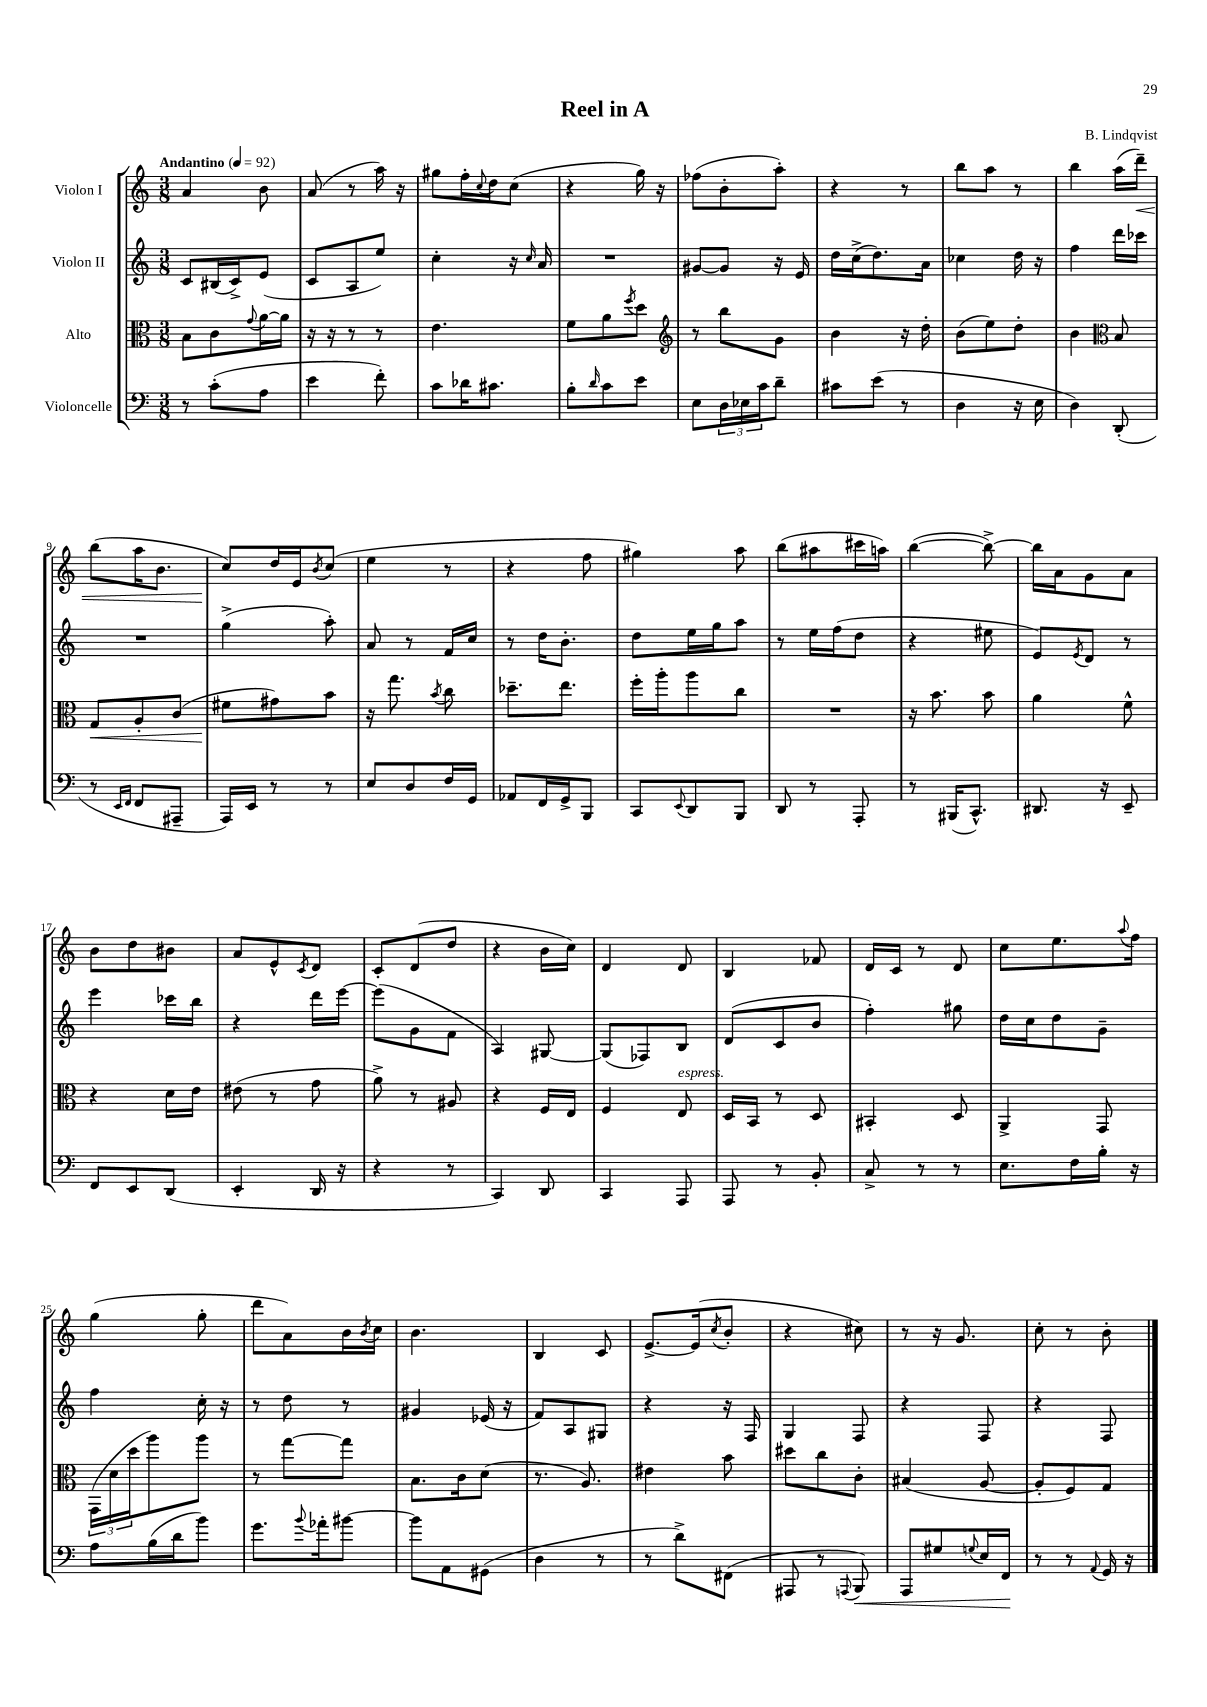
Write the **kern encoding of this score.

**kern	**dynam	**kern	**dynam	**kern	**kern	**dynam
*part4	*part4	*part3	*part3	*part2	*part1	*part1
*staff4	*staff4	*staff3	*staff3	*staff2	*staff1	*staff1
*I"Violoncelle	*	*I"Alto	*	*I"Violon II	*I"Violon I	*
*clefF4	*	*clefC3	*	*clefG2	*clefG2	*
*k[]	*	*k[]	*	*k[]	*k[]	*
*M3/8	*	*M3/8	*	*M3/8	*M3/8	*
*MM92	*	*MM92	*	*MM92	*MM92	*
=1	=1	=1	=1	=1	=1	=1
!	!	!	!	!	!LO:TX:a:B:t=Andantino	!
8r	.	8B\L	.	8c/L	4a/	.
(8c'\L	.	8c\	.	(16B#X/L	.	.
.	.	.	.	16c^/J)	.	.
.	.	8qqg/	.	.	.	.
8A\J	.	[16a\L	.	(8e/J	8b\	.
.	.	16a\JJ]	.	.	.	.
=2	=2	=2	=2	=2	=2	=2
4e\	.	16r	.	8c/L	(8a/	.
.	.	16r	.	.	.	.
.	.	8r	.	8A/	8r	.
8f'\)	.	8r	.	8ee/J)	16aa\)	.
.	.	.	.	.	16r	.
=3	=3	=3	=3	=3	=3	=3
8c\L	.	4.e\	.	4cc'\	8gg#X\L	.
16d-X\K	.	.	.	.	16ff'\L	.
.	.	.	.	.	8qqcc/	.
8.c#X\J	.	.	.	.	16dd\J	.
.	.	.	.	16r	(8cc\J	.
.	.	.	.	16qqcc/	.	.
.	.	.	.	16a/	.	.
=4	=4	=4	=4	=4	=4	=4
8B'\L	.	8f\L	.	4.r	4r	.
16qqd/	.	.	.	.	.	.
8c\	.	8a\	.	.	.	.
.	.	8qff/	.	.	.	.
8e\J	.	8dd\J	.	.	16gg\)	.
.	.	.	.	.	16r	.
=5	=5	=5	=5	=5	=5	=5
*	*	*clefG2	*	*	*	*
8E\L	.	8r	.	[8g#X/L	(8ff-X\L	.
24D\L	.	8bb\L	.	8g#/J]	8b'\	.
24E-X\	.	.	.	.	.	.
24c\J	.	.	.	.	.	.
8d~\J	.	8g\J	.	16r	8aa'\J)	.
.	.	.	.	16e/	.	.
=6	=6	=6	=6	=6	=6	=6
8c#X\L	.	4b\	.	16dd\LL	4r	.
.	.	.	.	(16cc^\J	.	.
(8e\J	.	.	.	8.dd\)	.	.
8r	.	16r	.	.	8r	.
.	.	16dd'\	.	16a\Jk	.	.
=7	=7	=7	=7	=7	=7	=7
4D\	.	(8b\L	.	4cc-X\	8bb\L	.
.	.	8ee\)	.	.	8aa\J	.
16r	.	8dd'\J	.	16dd\	8r	.
16E\	.	.	.	16r	.	.
=8	=8	=8	=8	=8	=8	=8
4D\)	.	4b\	.	4ff\	4bb\	.
*	*	*clefC3	*	*	*	*
(8DD'/	.	8B/	.	16ddd\LL	(16aa\LL	.
!	!	!	!	!	!	!LO:HP:b
.	.	.	.	16ccc-X\JJ	16ddd~\JJ)	<
!!LO:LB:g=z
=9	=9	=9	=9	=9	=9	=9
!	!	!	!LO:HP:b	!	!	!
8r	.	8G/L	<	4.r	(8bb\L	.
16qqEE/LL	.	.	.	.	.	.
16qqFF/JJ	.	.	.	.	.	.
8FF/L	.	8A'/	.	.	16aa\K	.
.	.	.	.	.	8.b\J	.
8AAA#X~/J	.	(8c/J	.	.	.	.
=10	=10	=10	=10	=10	=10	=10
16AAA/LL)	.	8f#X\L	.	(4gg^\	8cc/L)	.
16EE/JJ	.	.	.	.	.	.
8r	.	8g#X\)	[	.	16dd/L	[
.	.	.	.	.	16e/J	.
.	.	.	.	.	8qb/	.
8r	.	8b\J	.	8aa'\)	(8cc/J	.
=11	=11	=11	=11	=11	=11	=11
8E/L	.	16r	.	8a/	4ee\	.
.	.	8.gg\	.	.	.	.
8D/	.	.	.	8r	.	.
.	.	8qb/	.	.	.	.
16F/L	.	8cc\	.	16f/LL	8r	.
16GG/JJ	.	.	.	16cc/JJ	.	.
=12	=12	=12	=12	=12	=12	=12
8AA-X/L	.	8.dd-X~\L	.	8r	4r	.
16FF/L	.	.	.	16dd\KL	.	.
16GG^/J	.	8.ee\J	.	8.b'\J	.	.
8BBB/J	.	.	.	.	8ff\	.
=13	=13	=13	=13	=13	=13	=13
8CC/L	.	16ff'\LL	.	8dd\L	4gg#X\)	.
.	.	16aa'\J	.	.	.	.
8qqEE/	.	.	.	.	.	.
8DD/	.	8aa\	.	16ee\L	.	.
.	.	.	.	16gg\J	.	.
8BBB/J	.	8cc\J	.	8aa\J	8aa\	.
=14	=14	=14	=14	=14	=14	=14
8DD/	.	4.r	.	8r	(8bb\L	.
8r	.	.	.	16ee\LL	8aa#X\	.
.	.	.	.	(16ff\J	.	.
8AAA'/	.	.	.	8dd\J	16ccc#X\L	.
.	.	.	.	.	16aan\JJ)	.
=15	=15	=15	=15	=15	=15	=15
8r	.	16r	.	4r	([4bb\	.
.	.	8.b\	.	.	.	.
(16BBB#X/KL	.	.	.	.	.	.
8.CC^^/J)	.	.	.	.	.	.
.	.	8b\	.	8ee#X\	8bb^\_)	.
=16	=16	=16	=16	=16	=16	=16
8.DD#X/	.	4a\	.	8e/L)	16bb\LL]	.
.	.	.	.	.	16a\J	.
.	.	.	.	8qe/	.	.
.	.	.	.	8d/J	8g\	.
16r	.	.	.	.	.	.
8EE~/	.	8f^^\	.	8r	8a\J	.
!!LO:LB:g=z
=17	=17	=17	=17	=17	=17	=17
8FF/L	.	4r	.	4eee\	8b\L	.
8EE/	.	.	.	.	8dd\	.
(8DD/J	.	16d\LL	.	16ccc-X\LL	8b#X\J	.
.	.	16e\JJ	.	16bb\JJ	.	.
=18	=18	=18	=18	=18	=18	=18
4EE'/	.	(8e#X\	.	4r	8a/L	.
.	.	8r	.	.	8e^^/	.
.	.	.	.	.	8qc/	.
16DD/	.	8g\	.	16ddd\LL	8d/J	.
16r	.	.	.	[16eee\JJ	.	.
=19	=19	=19	=19	=19	=19	=19
4r	.	8a^\)	.	(8eee\L]	8c'/L	.
.	.	8r	.	8g\	(8d/	.
8r	.	8A#X/	.	8f\J	8dd/J	.
=20	=20	=20	=20	=20	=20	=20
4CC/)	.	4r	.	4A/)	4r	.
8DD/	.	16F/LL	.	[8G#X/	16b\LL	.
.	.	16E/JJ	.	.	16cc\JJ)	.
=21	=21	=21	=21	=21	=21	=21
4CC/	.	4F/	.	(8G#/L]	4d/	.
.	.	.	.	8F-X/)	.	.
!	!	!LO:TX:a:i:t=espress.	!	!	!	!
8AAA/	.	8E/	.	8B/J	8d/	.
=22	=22	=22	=22	=22	=22	=22
8AAA/	.	16D/LL	.	(8d/L	4B/	.
.	.	16BB/JJ	.	.	.	.
8r	.	8r	.	8c/	.	.
8BB'/	.	8D/	.	8b/J	8f-X/	.
=23	=23	=23	=23	=23	=23	=23
8C^/	.	4BB#X'/	.	4ff'\)	16d/LL	.
.	.	.	.	.	16c/JJ	.
8r	.	.	.	.	8r	.
8r	.	8D/	.	8gg#X\	8d/	.
=24	=24	=24	=24	=24	=24	=24
8.E\L	.	4AA^/	.	16dd\LL	8cc\L	.
.	.	.	.	16cc\J	.	.
.	.	.	.	8dd\	8.ee\	.
16F\L	.	.	.	.	.	.
16B'\JJ	.	8GG/	.	8g~\J	.	.
.	.	.	.	.	8qqaa/	.
16r	.	.	.	.	16ff\Jk	.
!!LO:LB:g=z
=25	=25	=25	=25	=25	=25	=25
8A\L	.	(24GG\LL	.	4ff\	(4gg\	.
.	.	24d\	.	.	.	.
.	.	24dd\J	.	.	.	.
(16B\L	.	8aa\)	.	.	.	.
16d\J	.	.	.	.	.	.
8b\J)	.	8aa\J	.	16cc'\	8gg'\	.
.	.	.	.	16r	.	.
=26	=26	=26	=26	=26	=26	=26
8.g\L	.	8r	.	8r	8ddd\L	.
.	.	[8gg\L	.	8dd\	8a\)	.
8qqb/	.	.	.	.	.	.
16a-X'\k	.	.	.	.	.	.
[8b#X\J	.	8gg\J]	.	8r	16b\L	.
.	.	.	.	.	8qb/	.
.	.	.	.	.	16cc\JJ	.
=27	=27	=27	=27	=27	=27	=27
8b#\L]	.	8.B\L	.	4g#X/	4.b\	.
8AA\	.	.	.	.	.	.
.	.	16c\k	.	.	.	.
(8GG#X\J	.	(8d\J	.	(16e-X/	.	.
.	.	.	.	16r	.	.
=28	=28	=28	=28	=28	=28	=28
4D\	.	8.r	.	8f/L)	4B/	.
.	.	.	.	8A/	.	.
.	.	8.A/)	.	.	.	.
8r	.	.	.	8G#X/J	8c/	.
=29	=29	=29	=29	=29	=29	=29
8r	.	4e#X\	.	4r	[8.e^/L	.
8d^\L)	.	.	.	.	.	.
.	.	.	.	.	(16e/k]	.
.	.	.	.	.	8qcc/	.
(8FF#X\J	.	8b\	.	16r	8b'/J	.
.	.	.	.	16F/	.	.
=30	=30	=30	=30	=30	=30	=30
8AAA#X/	.	8dd#X\L	.	4G/	4r	.
8r	.	8cc\	.	.	.	.
8qqAAAn/	.	.	.	.	.	.
!	!LO:HP:b	!	!	!	!	!
8BBB/)	<	8c'\J	.	8F/	8cc#X\)	.
=31	=31	=31	=31	=31	=31	=31
8AAA/L	.	(4B#X/	.	4r	8r	.
8G#X/	.	.	.	.	16r	.
.	.	.	.	.	8.g/	.
8qqGn/	.	.	.	.	.	.
16E/L	.	[8A/	.	8F/	.	.
16FF/JJ	.	.	.	.	.	.
.	[	.	.	.	.	.
=32	=32	=32	=32	=32	=32	=32
8r	.	8A'/L]	.	4r	8cc'\	.
8r	.	8F/)	.	.	8r	.
8qqAA/	.	.	.	.	.	.
16GG/	.	8G/J	.	8F/	8b'\	.
16r	.	.	.	.	.	.
==	==	==	==	==	==	==
*-	*-	*-	*-	*-	*-	*-
